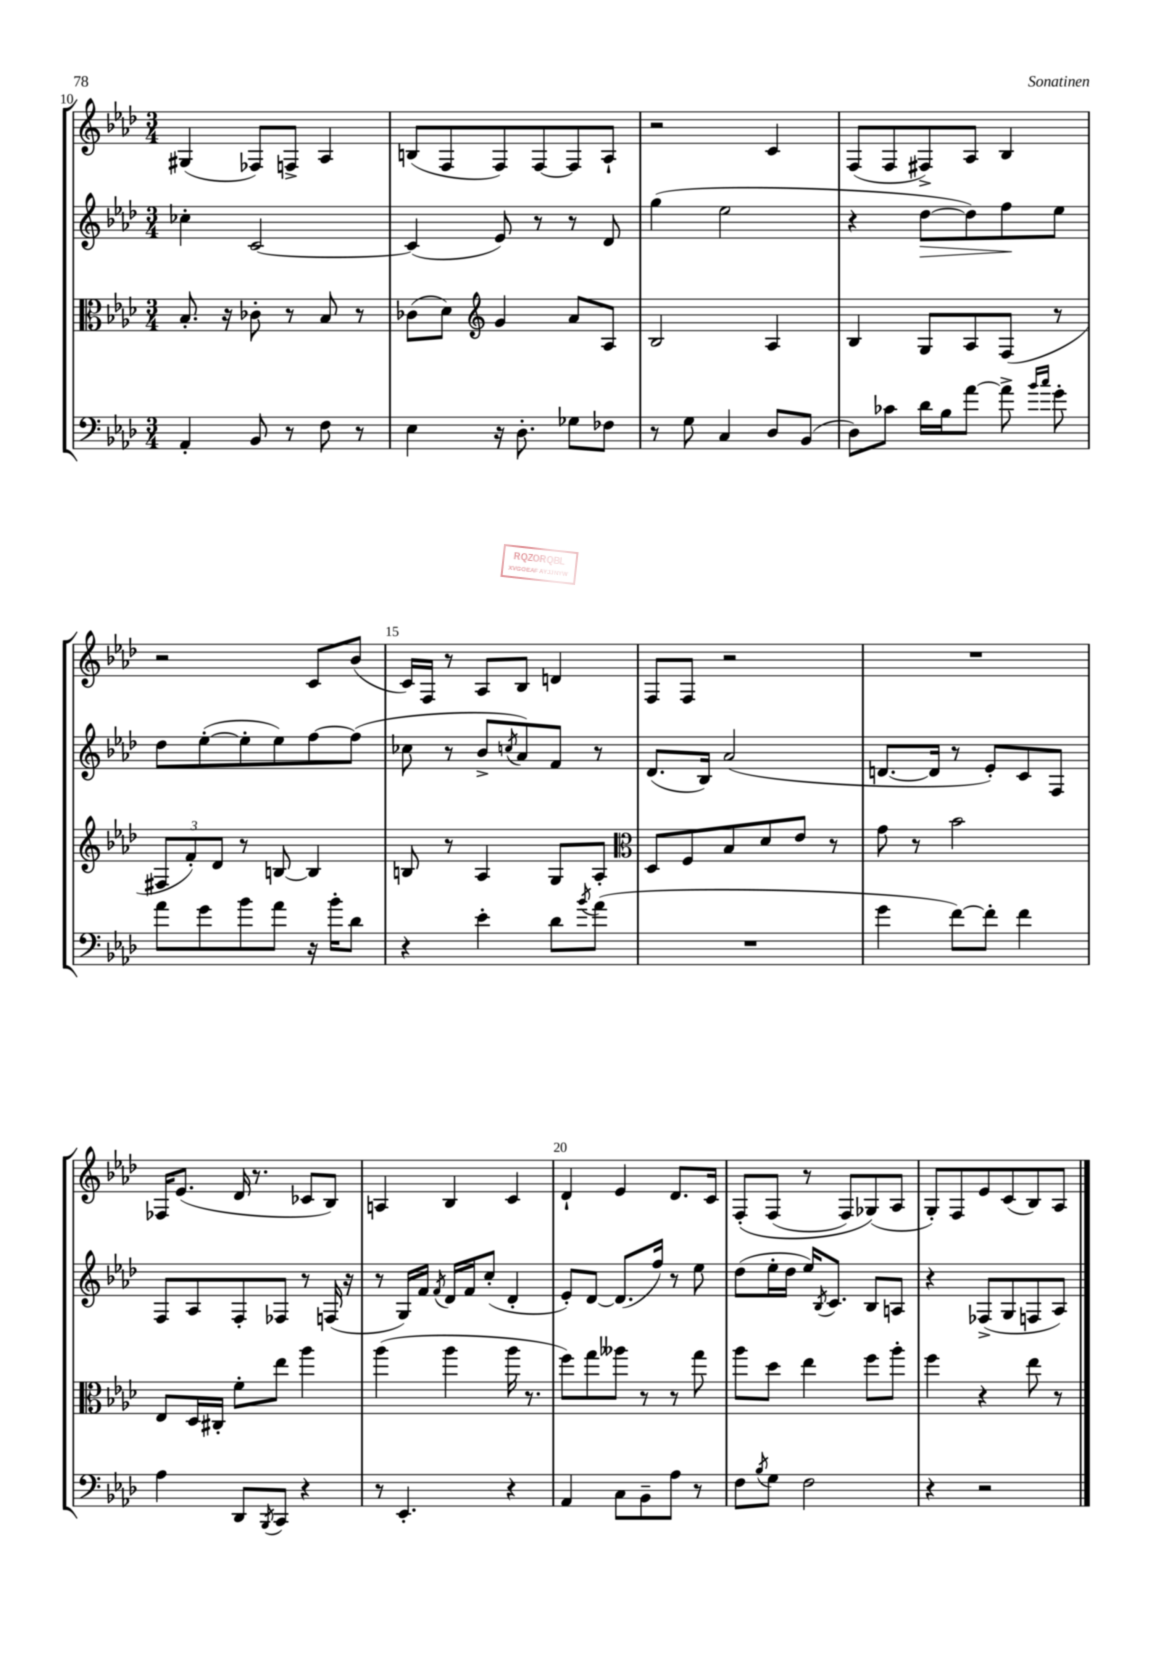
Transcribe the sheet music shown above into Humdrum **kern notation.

**kern	**kern	**kern	**kern
*staff4	*staff3	*staff2	*staff1
*clefF4	*clefC3	*clefG2	*clefG2
*k[b-e-a-d-]	*k[b-e-a-d-]	*k[b-e-a-d-]	*k[b-e-a-d-]
*M3/4	*M3/4	*M3/4	*M3/4
4AA-'	8.B-'	4cc-'	(4G#
.	16r	.	.
8BB-	8c-'	[2c	8F-)
8r	8r	.	8F^
8F	8B-	.	4A-
8r	8r	.	.
=	=	=	=
4E-	(8c-	(4c]	(8B
.	8d-)	.	8F
*	*clefG2	*	*
16r	4g	8e-)	8F)
8.D-'	.	.	.
.	.	8r	[8F
8G-	8a-	8r	8F]
8F-	8A-	8d-	8A-`
=	=	=	=
8r	2B-	(4gg	2r
8G	.	.	.
4C	.	2ee-	.
8D-	4A-	.	4c
(8BB-	.	.	.
=	=	=	=
8D-)	4B-	4r	(8F
8c-	.	.	8F
16d-	8G	[8dd-	8F#^)
16B-	.	.	.
[8a-	8A-	8dd-])	8A-
8a-^]	(8F	8ff	4B-
16qqb-	.	.	.
16qqcc	.	.	.
8g'	8r	8ee-	.
=	=	=	=
8a-	12F#	8dd-	2r
.	12f')	.	.
8g	.	([8ee-'	.
.	12d-	.	.
8b-	8r	8ee-']	.
8a-	[8B	8ee-)	.
16r	4B]	[8ff	8c
16b-'	.	.	.
8d-	.	(8ff]	(8b-
=	=	=	=
4r	8B	8cc-	16c)
.	.	.	16F
.	8r	8r	8r
4e-'	4A-	8b-^	8A-
.	.	8qcc	.
.	.	8a-)	8B-
8d-	8G	8f	4d
8qb-	.	.	.
(8a-	8A-'	8r	.
=	=	=	=
*	*clefC3	*	*
2.r	8D-	(8.d-	8F
.	8F	.	8F
.	.	16B-)	.
.	8B-	(2a-	2r
.	8d-	.	.
.	8e-	.	.
.	8r	.	.
=	=	=	=
4g	8g	[8.d	2.r
.	8r	.	.
.	.	16d]	.
[8f)	2b-	8r	.
8f']	.	8e-')	.
4f	.	8c	.
.	.	8F	.
=	=	=	=
4A-	8E-	8F	16F-
.	.	.	(8.e-
.	16D-	8A-	.
.	16C#'	.	.
8DD-	8f'	8F'	16d-
.	.	.	8.r
8qBBB-	.	.	.
8CC	8ee-	8F-	.
4r	4aa-	8r	8c-
.	.	(16F	8B-)
.	.	16r	.
=	=	=	=
8r	(4aa-	8r	4A
4.EE-'	.	16G)	.
.	.	16f	.
.	.	8qf	.
.	4aa-	16d-	4B-
.	.	16f	.
.	.	(8cc'	.
4r	16aa-	4d-'	4c
.	8.r	.	.
=	=	=	=
4AA-	8ff)	8e-')	4d-`
.	8gg	[8d-	.
8C	8aa--	(8.d-]	4e-
8BB-~	8r	.	.
.	.	16ff)	.
8A-	8r	8r	8.d-
8r	8gg	8ee-	.
.	.	.	16c
=	=	=	=
8F	8aa-	(8dd-	&(8F'
8qB-	.	.	.
8G	8dd-	16ee-'	(8F
.	.	16dd-	.
2F	4ee-	16ee-)	8r
.	.	8qB-	.
.	.	8.c	.
.	.	.	8F)
.	8ff	8B-	(8G-&)
.	8aa-'	8A	8A-
=	=	=	=
4r	4ff	4r	8G')
.	.	.	8F
2r	4r	(8F-^	8e-
.	.	8G	(8c
.	8ee-	8F	8B-)
.	8r	8A-)	8A-
==	==	==	==
*-	*-	*-	*-
